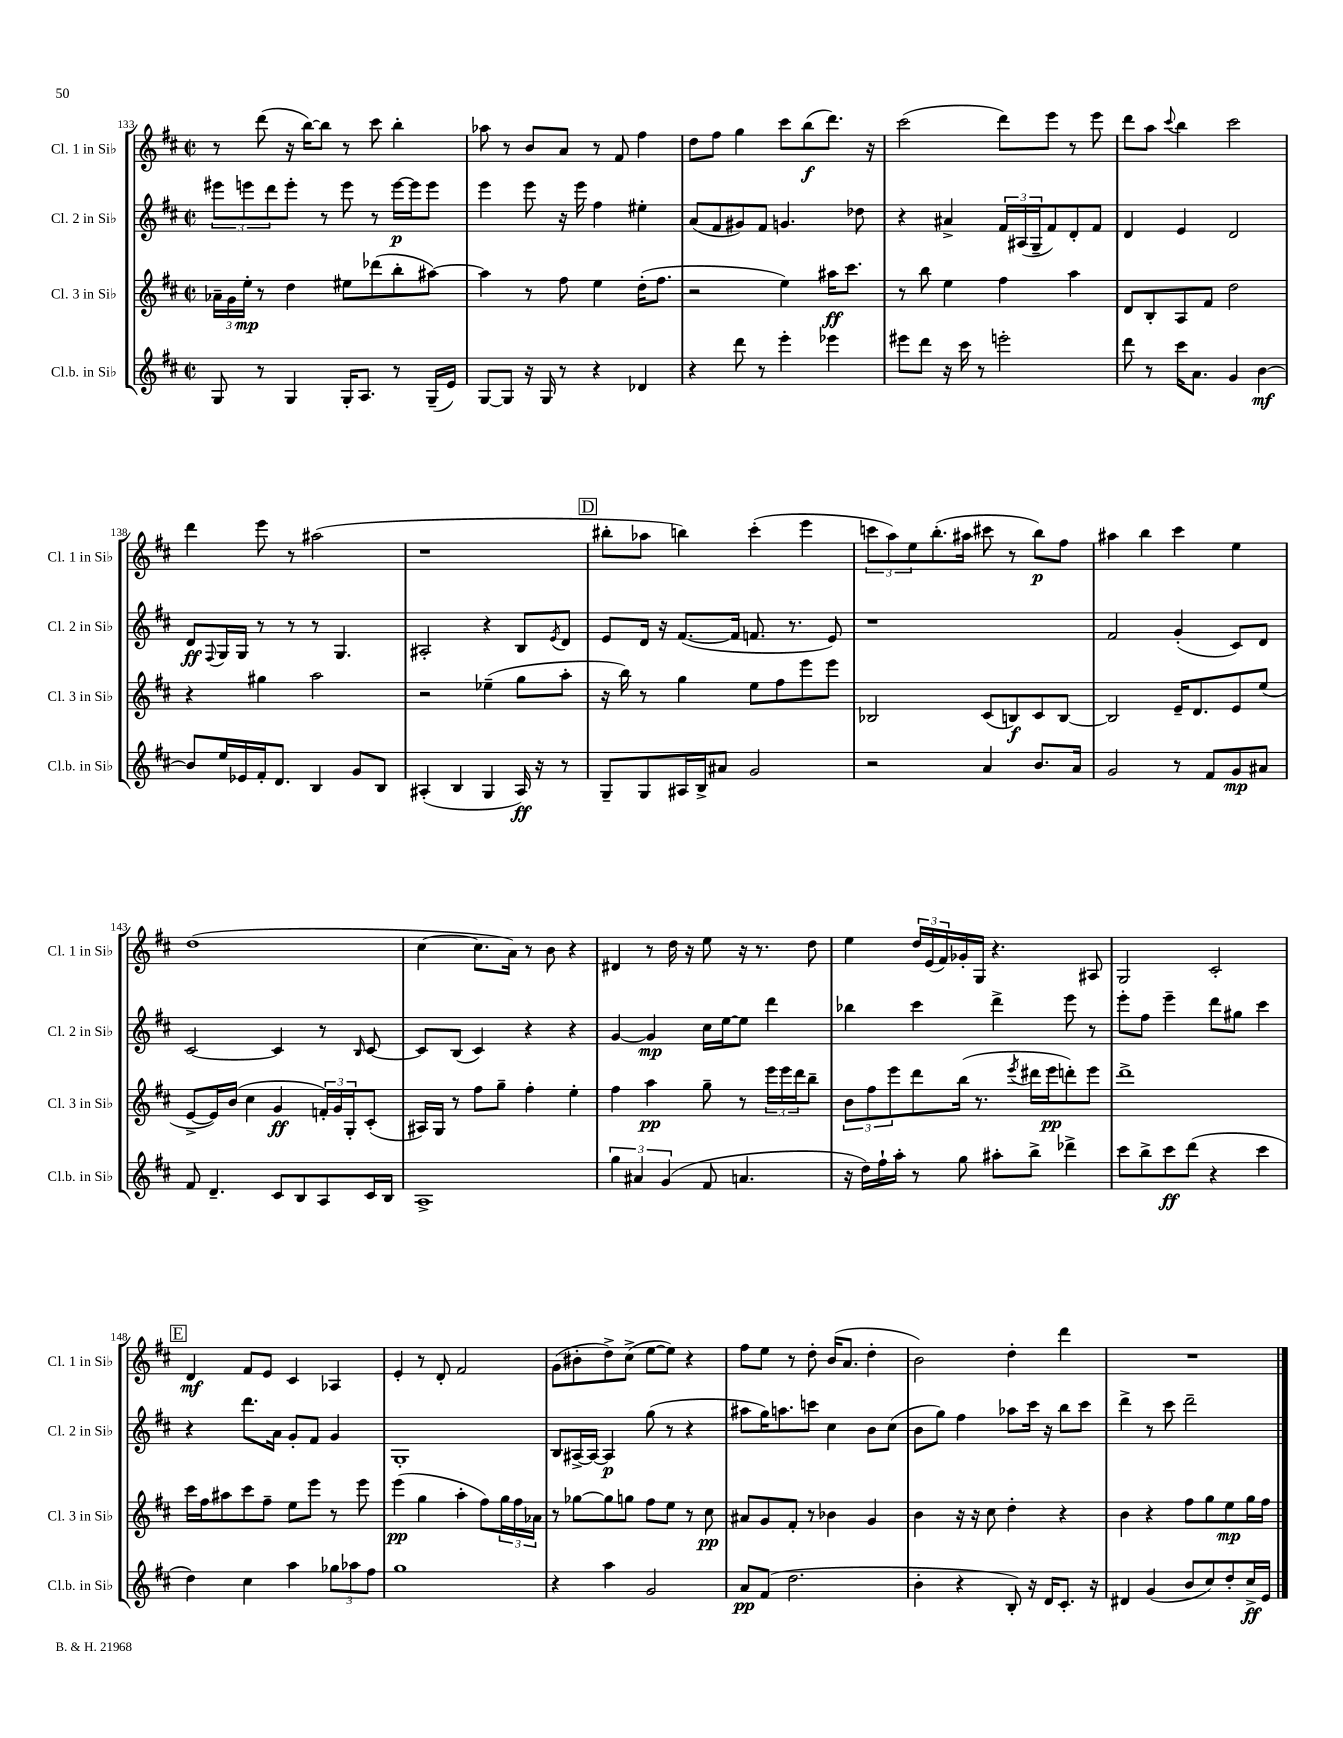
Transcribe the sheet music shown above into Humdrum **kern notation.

**kern	**kern	**kern	**kern
*staff4	*staff3	*staff2	*staff1
*clefG2	*clefG2	*clefG2	*clefG2
*k[f#c#]	*k[f#c#]	*k[f#c#]	*k[f#c#]
*M2/2	*M2/2	*M2/2	*M2/2
*met(c|)	*met(c|)	*met(c|)	*met(c|)
8G	24a-~	12eee#	8r
.	24g	.	.
.	24ee'	12eee	.
8r	8r	.	(8ddd
.	.	12ddd	.
4G	4dd	8eee'	16r
.	.	.	[16bb)
.	.	8r	8bb]
16G'	8ee#	8eee	8r
8.A	.	.	.
.	(8ddd-	8r	8ccc#
8r	8bb'	[16eee	4bb'
.	.	16eee]	.
(16G~	[8aa#)	8eee	.
16e)	.	.	.
=	=	=	=
[8G	4aa#]	4eee	8aa-
8G]	.	.	8r
16r	8r	8eee	8b
16G	.	.	.
8r	8ff#	16r	8a
.	.	16eee	.
4r	4ee	4ff#	8r
.	.	.	8f#
4d-	(16dd'	4ee#'	4ff#
.	8.ff#	.	.
=	=	=	=
4r	2r	(8a	8dd
.	.	8f#	8ff#
8ddd	.	8g#)	4gg
8r	.	8f#	.
4eee'	4ee)	4.g	8ccc#
.	.	.	(8bb
4eee-	16aa#	.	8.ddd)
.	8.ccc#	.	.
.	.	8dd-	.
.	.	.	16r
=	=	=	=
8eee#	8r	4r	(2ccc#
8ddd	8bb	.	.
16r	4ee	4a#^	.
16ccc#	.	.	.
8r	.	.	.
2eee'	4ff#	24f#	8ddd)
.	.	(24A#	.
.	.	24G~	.
.	.	8f#)	8eee
.	4aa	8d'	8r
.	.	8f#	8eee
=	=	=	=
8ddd	8d	4d	8ddd
8r	8B'	.	8aa
.	.	.	8qqccc#
16ccc#	8A	4e	4bb
8.a	.	.	.
.	8f#	.	.
4g	2dd	2d	2ccc#
[4b	.	.	.
=	=	=	=
8b]	4r	8d	4ddd
.	.	8qqF#	.
16ee	.	16G	.
16e-	.	16G	.
16f#'	4gg#	8r	8eee
8.d	.	.	.
.	.	8r	8r
4B	2aa	8r	(2aa#
.	.	4.G	.
8g	.	.	.
8B	.	.	.
=	=	=	=
(4A#'	2r	2A#'	1r
4B	.	.	.
4G	(4ee-~	4r	.
16A#)	8gg	8B	.
16r	.	.	.
.	.	8qe	.
8r	8aa'	8d	.
=	=	=	=
8G~	16r	8e	8bb#'
.	16bb)	.	.
8G	8r	16d	8aa-
.	.	16r	.
16A#	4gg	([8.f#	4bb)
16B^	.	.	.
8a#	.	.	.
.	.	16f#]	.
2g	8ee	8.f	(4ccc#'
.	8ff#	.	.
.	.	8.r	.
.	8eee	.	4eee
.	8eee	8e)	.
=	=	=	=
2r	2B-	1r	12ccc
.	.	.	12aa)
.	.	.	12ee
.	.	.	(8.bb'
.	.	.	16aa#
4a	(8c#	.	8ccc#
.	8B)	.	8r
8.b	8c#	.	8bb)
.	[8B	.	8ff#
16a	.	.	.
=	=	=	=
2g	2B]	2f#	4aa#
.	.	.	4bb
8r	16e~	(4g'	4ccc#
.	8.d	.	.
8f#	.	.	.
8g	8e	8c#)	4ee
8a#	(8ee	8d	.
=	=	=	=
8f#	[8e^	[2c#	(1dd
4.d~	16e])	.	.
.	(16b	.	.
.	4cc#	.	.
8c#	4g	4c#]	.
8B	.	.	.
8A	24f')	8r	.
.	24g	.	.
.	24G'	.	.
.	.	16qqB	.
16c#	(8c#'	[8c#	.
16B	.	.	.
=	=	=	=
1A^	16A#)	8c#]	[4cc#
.	16G	.	.
.	8r	(8B	.
.	8ff#	4c#)	8.cc#]
.	8gg~	.	.
.	.	.	16a)
.	4ff#'	4r	8r
.	.	.	8b
.	4ee'	4r	4r
=	=	=	=
6gg	4ff#	[4g	4d#
6a#	.	.	.
.	4aa	4g]	8r
(6g	.	.	.
.	.	.	16dd
.	.	.	16r
8f#	8gg~	16cc#	8ee
.	.	[16ee	.
4.a	8r	8ee]	16r
.	.	.	8.r
.	24eee	4ddd	.
.	24eee	.	.
.	24ddd	.	.
.	8bb~	.	8dd
=	=	=	=
16r	12b	4bb-	4ee
16dd)	.	.	.
.	12ff#	.	.
16ff#`	.	.	.
.	12eee	.	.
16aa'	.	.	.
8r	8ddd	4ccc#	24dd
.	.	.	(24e
.	.	.	24f#)
8gg	(16bb	.	16g-'
.	8.r	.	16G
8aa#'	.	4ddd^	4.r
.	8qeee	.	.
8bb^	16ddd#	.	.
.	16eee	.	.
4ddd-^	8ddd')	8eee	.
.	8eee	8r	8A#
=	=	=	=
8ccc#	1ddd^	8eee'	2G
8bb^	.	8ff#	.
8ccc#	.	4eee~	.
(8ddd	.	.	.
4r	.	8ddd	2c#'
.	.	8gg#	.
4ccc#	.	4ccc#	.
=	=	=	=
4dd)	16ccc#	4r	4d
.	16ff#	.	.
.	8aa#	.	.
4cc#	8ccc#	8.ddd	8f#
.	8ff#~	.	8e
.	.	16a	.
4aa	8ee	8g'	4c#
.	8eee	8f#	.
12gg-	8r	4g	4A-
12aa-	.	.	.
.	8eee	.	.
12ff#	.	.	.
=	=	=	=
1gg	(4eee	1G'	4e'
.	4gg	.	8r
.	.	.	8d'
.	4aa'	.	2f#
.	8ff#)	.	.
.	24gg	.	.
.	24ff#	.	.
.	24a-	.	.
=	=	=	=
4r	8r	8B	(8g
.	[8gg-	[16A#^	8b#'
.	.	16A#_	.
4aa	8gg-]	4A#]	8dd^)
.	8gg	.	(8cc#^
2g	8ff#	(8gg	[8ee
.	8ee	8r	8ee])
.	8r	4r	4r
.	8cc#	.	.
=	=	=	=
8a	8a#	8aa#	8ff#
(8f#	8g	16gg)	8ee
.	.	8.aa	.
2.dd	8f#'	.	8r
.	8r	8ccc	8dd'
.	4b-	4cc#	(16b
.	.	.	8.a
.	4g	8b	4dd'
.	.	(8cc#	.
=	=	=	=
4b'	4b	8b	2b)
.	.	8gg)	.
4r	16r	4ff#	.
.	16r	.	.
.	8cc#	.	.
8B')	4dd'	8aa-	4dd'
16r	.	16ccc#	.
16d	.	16r	.
8.c#'	4r	8bb	4ddd
.	.	8ccc#	.
16r	.	.	.
=	=	=	=
4d#	4b	4ddd^	1r
(4g	4r	8r	.
.	.	8ccc#	.
8b	8ff#	2ddd~	.
8cc#)	8gg	.	.
8dd'	8ee	.	.
16cc#^	16gg	.	.
16e	16ff#	.	.
==	==	==	==
*-	*-	*-	*-
